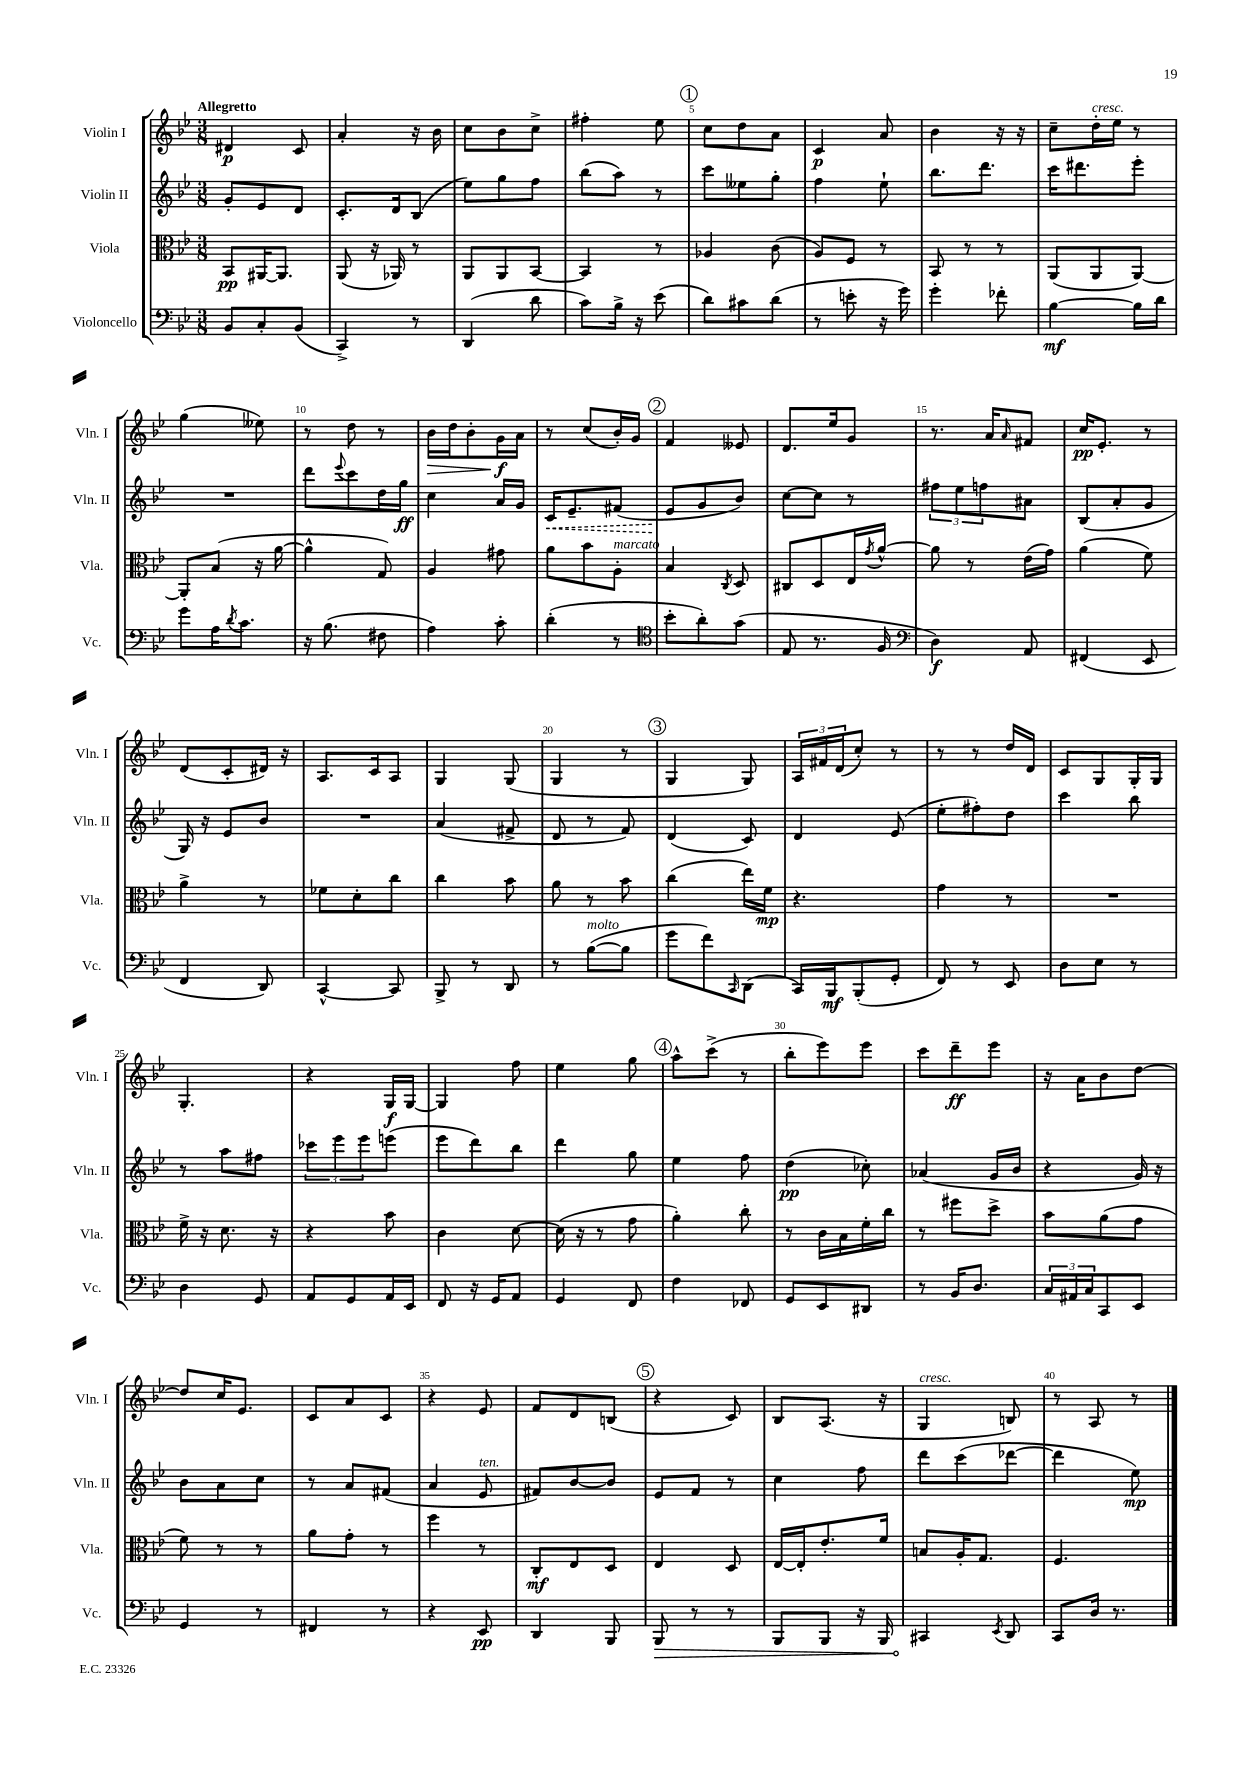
<<
\new StaffGroup <<
\new Staff = "s0" \with { instrumentName = "Violin I" shortInstrumentName = "Vln. I" } {
    \clef treble \key bes \major \numericTimeSignature \time 3/8 \tempo "Allegretto"
    dis'4\p c'8 |
    a'4-. r16 bes'16 |
    c''8 bes'8 c''8-> |
    fis''4-. ees''8 |
    \mark \markup { \circle "1" } c''8 d''8 a'8 |
    c'4\p a'8 |
    bes'4 r16 r16 |
    c''8-- d''16-.^\markup { \italic "cresc." } ees''16 r8 |
    g''4( eeses''8) |
    r8 d''8 r8 |
    bes'16\> d''16 bes'8-. g'16\f\! a'16 |
    r8 c''8( bes'16-.) g'16 |
    \mark \markup { \circle "2" } f'4 eeses'8 |
    d'8. ees''16 g'8 |
    r8. a'16 \grace { a'16 } fis'8 |
    c''16\pp ees'8.-. r8 |
    d'8( c'8-. dis'16) r16 |
    a8. c'16 a8 |
    g4 g8( |
    g4 r8 |
    \mark \markup { \circle "3" } g4 g8) |
    \tuplet 3/2 { a16 fis'16 d'16( } c''8-.) r8 |
    r8 r8 d''16 d'16 |
    c'8 g8 g16-. g16 |
    g4.-. |
    r4 g16\f g16~ |
    g4 f''8 |
    ees''4 g''8 |
    \mark \markup { \circle "4" } a''8-^ c'''8->( r8 |
    bes''8-. ees'''8) ees'''8 |
    c'''8 d'''8--\ff ees'''8 |
    r16 a'16 bes'8 d''8~ |
    d''8 c''16 ees'8. |
    c'8 a'8 c'8 |
    r4 ees'8 |
    f'8 d'8 b8( |
    \mark \markup { \circle "5" } r4 c'8) |
    bes8 a8.( r16 |
    g4^\markup { \italic "cresc." } b8) |
    r8 a8 r8 \bar "|." |
}
\new Staff = "s1" \with { instrumentName = "Violin II" shortInstrumentName = "Vln. II" } {
    \clef treble \key bes \major \numericTimeSignature \time 3/8
    g'8-. ees'8 d'8 |
    c'8.-. d'16 bes8( |
    ees''8) g''8 f''8 |
    bes''8( a''8) r8 |
    \mark \markup { \circle "1" } c'''8 eeses''8 g''8-. |
    f''4 ees''8-! |
    bes''8. d'''8. |
    c'''16 dis'''8. ees'''8-. |
    R4. |
    d'''8 \appoggiatura { ees'''8 } c'''8 d''16 g''16\ff |
    c''4 a'16 g'16 |
    \once \override Hairpin.style = #'dashed-line c'16\< ees'8.-- fis'8( |
    \mark \markup { \circle "2" } ees'8\! g'8 bes'8) |
    c''8~ c''8 r8 |
    \tuplet 3/2 { fis''8 ees''8 f''8 } ais'8 |
    bes8( a'8-. g'8 |
    g16) r16 ees'8 bes'8 |
    R4. |
    a'4( fis'8-> |
    d'8 r8 f'8) |
    \mark \markup { \circle "3" } d'4( c'8) |
    d'4 ees'8( |
    ees''8-. fis''8-.) d''8 |
    c'''4 bes''8 |
    r8 a''8 fis''8 |
    \tuplet 3/2 { ces'''8 ees'''8 ees'''8 } e'''8( |
    ees'''8 d'''8) bes''8 |
    d'''4 g''8 |
    \mark \markup { \circle "4" } ees''4 f''8 |
    d''4\pp( ces''8-.) |
    aes'4( g'16 bes'16 |
    r4 g'16) r16 |
    bes'8 a'8 c''8 |
    r8 a'8 fis'8( |
    a'4 ees'8^\markup { \italic "ten." } |
    fis'8) bes'8~ bes'8 |
    \mark \markup { \circle "5" } ees'8 f'8 r8 |
    c''4 f''8 |
    d'''8 c'''8( des'''8~ |
    des'''4 ees''8\mp) \bar "|." |
}
\new Staff = "s2" \with { instrumentName = "Viola" shortInstrumentName = "Vla." } {
    \clef alto \key bes \major \numericTimeSignature \time 3/8
    bes,8\pp ais,16~ ais,8. |
    a,8( r16 aes,16) r8 |
    a,8 a,8 bes,8~ |
    bes,4 r8 |
    \mark \markup { \circle "1" } aes4 c'8( |
    a8) f8 r8 |
    bes,8 r8 r8 |
    a,8( a,8 a,8~) |
    a,8-. bes8( r16 a'16~ |
    a'4-^ g8) |
    a4 gis'8 |
    a'8 bes'8 a8-.^\markup { \italic "marcato" } |
    \mark \markup { \circle "2" } bes4 \acciaccatura { c8 } d8 |
    cis8 d8 ees16 \acciaccatura { g'8 } a'16~-^ |
    a'8 r8 ees'16( g'16) |
    a'4( f'8) |
    a'4-> r8 |
    fes'8 d'8-. c''8 |
    c''4 bes'8 |
    a'8 r8 bes'8 |
    \mark \markup { \circle "3" } c''4( ees''16) f'16\mp |
    r4. |
    g'4 r8 |
    R4. |
    f'16-> r16 d'8. r16 |
    r4 bes'8 |
    c'4 d'8~ |
    d'16( r16 r8 g'8 |
    \mark \markup { \circle "4" } a'4-.) c''8-. |
    r8 c'16 bes16 f'16-. c''16 |
    r8 fis''8 d''8-> |
    bes'8 a'8( g'8 |
    f'8) r8 r8 |
    a'8 g'8-. r8 |
    f''4 r8 |
    c8-.\mf ees8 d8 |
    \mark \markup { \circle "5" } ees4 d8 |
    ees16~ ees16-. ees'8.-. f'16 |
    b8 a16-. g8. |
    f4. \bar "|." |
}
\new Staff = "s3" \with { instrumentName = "Violoncello" shortInstrumentName = "Vc." } {
    \clef bass \key bes \major \numericTimeSignature \time 3/8
    bes,8 c8-. bes,8( |
    c,4->) r8 |
    d,4( d'8 |
    c'8) bes16-> r16 ees'8( |
    \mark \markup { \circle "1" } d'8) cis'8 d'8( |
    r8 e'8-. r16 g'16) |
    g'4-. fes'8-. |
    bes4~\mf bes16 d'16 |
    g'8 a16 \acciaccatura { d'8 } c'8. |
    r16 bes8.( fis8 |
    a4) c'8-. |
    d'4-.( r8 |
    \mark \markup { \circle "2" } \clef tenor bes'8-. a'8-.) g'8( |
    ees8 r8. f16 |
    \clef bass d4\f) a,8 |
    fis,4( ees,8 |
    f,4 d,8) |
    c,4~-^ c,8 |
    bes,,8-> r8 d,8 |
    r8 bes8~^\markup { \italic "molto" }( bes8 |
    \mark \markup { \circle "3" } g'8 f'8) \grace { c,16 } d,8( |
    c,16) bes,,16\mf bes,,8-.( g,8-. |
    f,8) r8 ees,8 |
    d8 ees8 r8 |
    d4 g,8 |
    a,8 g,8 a,16 ees,16 |
    f,8 r16 g,16 a,8 |
    g,4 f,8 |
    \mark \markup { \circle "4" } f4 fes,8 |
    g,8 ees,8 dis,8 |
    r8 bes,16 d8. |
    \tuplet 3/2 { c16 ais,16 c16 } c,8 ees,8 |
    g,4 r8 |
    fis,4 r8 |
    r4 ees,8\pp |
    d,4 bes,,8 |
    \mark \markup { \circle "5" } \once \override Hairpin.circled-tip = ##t bes,,8\> r8 r8 |
    bes,,8 bes,,8 r16 bes,,16 |
    cis,4\! \acciaccatura { ees,8 } d,8 |
    c,8 d16 r8. \bar "|." |
}
>>
>>
\layout { \context { \Score \override BarNumber.break-visibility = ##(#f #t #t) barNumberVisibility = #(every-nth-bar-number-visible 5) } }
